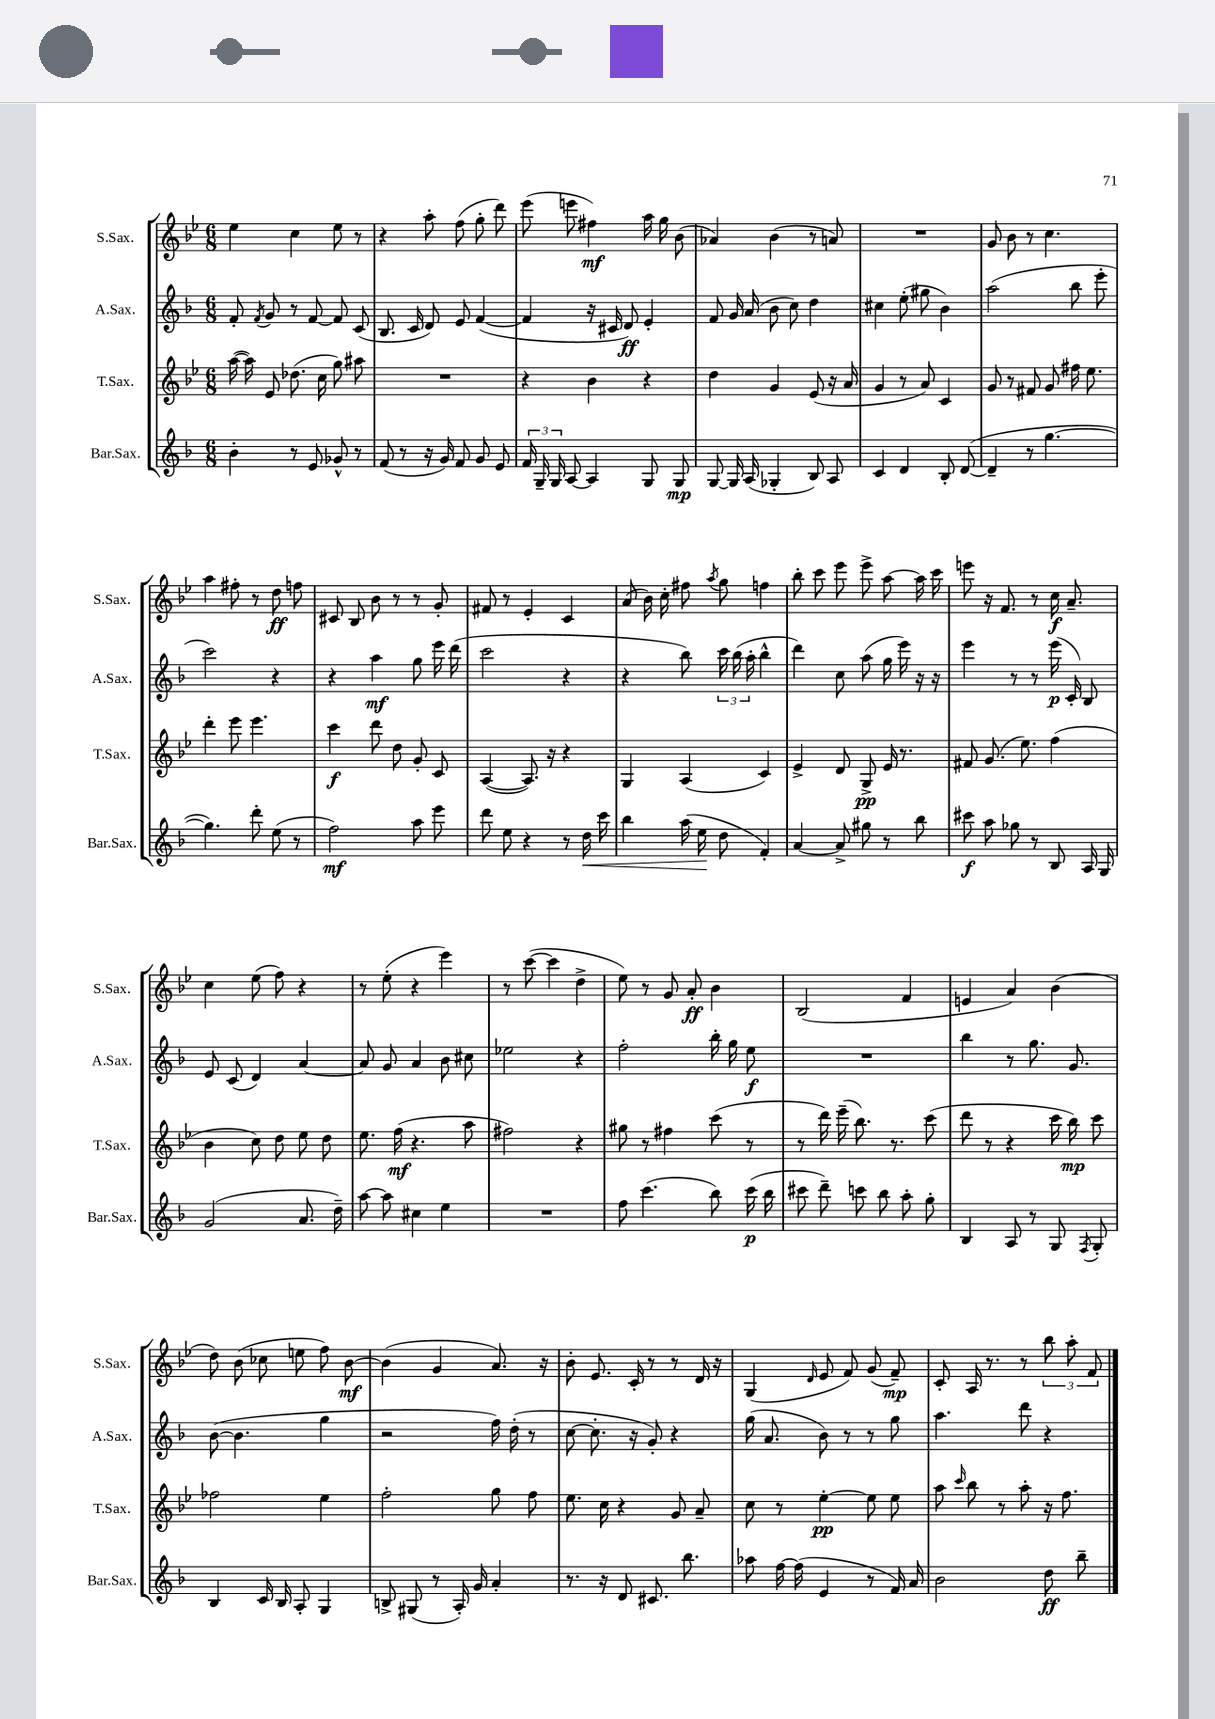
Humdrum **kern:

**kern	**dynam	**kern	**dynam	**kern	**dynam	**kern	**dynam
*part4	*part4	*part3	*part3	*part2	*part2	*part1	*part1
*staff4	*staff4	*staff3	*staff3	*staff2	*staff2	*staff1	*staff1
*I"Bar.Sax.	*	*I"T.Sax.	*	*I"A.Sax.	*	*I"S.Sax.	*
*I'Bar.Sax.	*	*I'T.Sax.	*	*I'A.Sax.	*	*I'S.Sax.	*
*clefG2	*	*clefG2	*	*clefG2	*	*clefG2	*
*k[b-]	*	*k[b-e-]	*	*k[b-]	*	*k[b-e-]	*
*M6/8	*	*M6/8	*	*M6/8	*	*M6/8	*
=2	=2	=2	=2	=2	=2	=2	=2
4b-'\	.	([16aa\	.	8f'/	.	4ee-\	.
.	.	16aa\])	.	.	.	.	.
.	.	.	.	8qf/	.	.	.
.	.	8e-/	.	8g/	.	.	.
8r	.	(8.dd-X\	.	8r	.	4cc\	.
8e/	.	.	.	[8f/	.	.	.
.	.	16cc\	.	.	.	.	.
8g-X^^/	.	8gg\)	.	8f/]	.	8ee-\	.
8r	.	8aa#X\	.	(8c/	.	8r	.
=3	=3	=3	=3	=3	=3	=3	=3
(8f/	.	2.r	.	8.B-/	.	4r	.
8r	.	.	.	.	.	.	.
.	.	.	.	16c/	.	.	.
16r	.	.	.	8d/)	.	8aa'\	.
16g/)	.	.	.	.	.	.	.
8f/	.	.	.	8e/	.	(8ff\	.
8g/	.	.	.	([4f/	.	8gg'\	.
8e/	.	.	.	.	.	8ddd\)	.
=4	=4	=4	=4	=4	=4	=4	=4
24f/	.	4r	.	4f/]	.	(8eee-\	.
24G~/	.	.	.	.	.	.	.
24G/	.	.	.	.	.	.	.
[8A/	.	.	.	.	.	8eeen\	.
4A/]	.	4b-\	.	16r	.	4ff#X\)	mf
.	.	.	.	16c#X/	.	.	.
.	.	.	.	8d/)	ff	.	.
8G/	.	4r	.	4e'/	.	16aa\	.
.	.	.	.	.	.	16gg\	.
8G/	mp	.	.	.	.	(8b-\	.
=5	=5	=5	=5	=5	=5	=5	=5
[8G/	.	4dd\	.	8f/	.	4a-X/)	.
16G/]	.	.	.	16g/	.	.	.
(16A/	.	.	.	(16a/	.	.	.
4G-X'/	.	4g/	.	8b-\	.	(4b-\	.
.	.	.	.	8cc\)	.	.	.
8B-/)	.	(8e-/	.	4dd\	.	8r	.
8A/	.	16r	.	.	.	8an/)	.
.	.	16a/	.	.	.	.	.
=6	=6	=6	=6	=6	=6	=6	=6
4c/	.	4g/	.	4cc#X\	.	2.r	.
4d/	.	8r	.	(8ee'\	.	.	.
.	.	8a/)	.	8gg#X\	.	.	.
8B-'/	.	4c/	.	4b-\)	.	.	.
([8d/	.	.	.	.	.	.	.
=7	=7	=7	=7	=7	=7	=7	=7
4d~/]	.	8g/	.	(2aa\	.	8g/	.
.	.	8r	.	.	.	8b-\	.
8r	.	8f#X/	.	.	.	8r	.
[4.gg\	.	8g/	.	.	.	4.cc\	.
.	.	16ff#X\	.	8bb-\	.	.	.
.	.	8.ee-\	.	.	.	.	.
.	.	.	.	8eee'\	.	.	.
!!LO:LB:g=z
=8	=8	=8	=8	=8	=8	=8	=8
4.gg\])	.	4ddd'\	.	2ccc\)	.	4aa\	.
.	.	8eee-\	.	.	.	8ff#X'\	.
8ddd'\	.	4.eee-\	.	.	.	8r	.
(8ee\	.	.	.	4r	.	8dd\	ff
8r	.	.	.	.	.	8ffn\	.
=9	=9	=9	=9	=9	=9	=9	=9
2ff\)	mf	4ccc\	f	4r	.	8c#X/	.
.	.	.	.	.	.	8B-/	.
.	.	8ddd\	.	4aa\	mf	8b-\	.
.	.	8dd\	.	.	.	8r	.
8aa\	.	8g'/	.	8gg\	.	8r	.
8eee\	.	8c/	.	16eee\	.	8g'/	.
.	.	.	.	(16ddd\	.	.	.
=10	=10	=10	=10	=10	=10	=10	=10
8ddd\	.	([4A/	.	2ccc\	.	8f#X/	.
8ee\	.	.	.	.	.	8r	.
4r	.	8.A/])	.	.	.	4e-'/	.
.	.	16r	.	.	.	.	.
8r	.	4r	.	4r	.	4c/	.
!	!LO:HP:b	!	!	!	!	!	!
16dd\	<	.	.	.	.	.	.
16ccc\	.	.	.	.	.	.	.
=11	=11	=11	=11	=11	=11	=11	=11
4bb-\	.	4G/	.	4r	.	(8a/	.
.	.	.	.	.	.	16b-\)	.
.	.	.	.	.	.	16cc'\	.
(16aa\	.	(4A/	.	8bb-\)	.	8ff#X\	.
16ee\	.	.	.	.	.	.	.
.	.	.	.	.	.	8qaa/	.
8dd\	[	.	.	24ccc\	.	8gg\	.
.	.	.	.	(24bb-\	.	.	.
.	.	.	.	24aa'\	.	.	.
4f'/)	.	4c/)	.	4bb-^^\	.	4ffn\	.
=12	=12	=12	=12	=12	=12	=12	=12
[4a/	.	4e-^/	.	4ddd\)	.	8bb-'\	.
.	.	.	.	.	.	8ccc\	.
8a^/]	.	8d/	.	8cc\	.	8eee-\	.
8gg#X\	.	8G^/	pp	(8aa\	.	8eee-^\	.
8r	.	16e-/	.	16gg\	.	[8aa\	.
.	.	8.r	.	16eee\)	.	.	.
8bb-\	.	.	.	16r	.	16aa\]	.
.	.	.	.	16r	.	16ccc\	.
=13	=13	=13	=13	=13	=13	=13	=13
8ccc#X\	f	8f#X/	.	4eee\	.	8eeen\	.
8aa\	.	(8.g/	.	.	.	16r	.
.	.	.	.	.	.	8.f/	.
8gg-X\	.	.	.	8r	.	.	.
.	.	8.ee-\)	.	.	.	.	.
8r	.	.	.	8r	.	8r	.
8B-/	.	(4ff\	.	(16eee\	p	16cc\	f
.	.	.	.	16c'/)	.	8.a~/	.
16A/	.	.	.	8B-/	.	.	.
16G/	.	.	.	.	.	.	.
!!LO:LB:g=z
=14	=14	=14	=14	=14	=14	=14	=14
(2g/	.	4b-\	.	8e/	.	4cc\	.
.	.	.	.	(8c/	.	.	.
.	.	8cc\)	.	4d/)	.	(8ee-\	.
.	.	8dd\	.	.	.	8ff\)	.
8.a/	.	8ee-\	.	[4a/	.	4r	.
.	.	8dd\	.	.	.	.	.
16dd~\)	.	.	.	.	.	.	.
=15	=15	=15	=15	=15	=15	=15	=15
[8aa\	.	8.ee-\	.	8a/]	.	8r	.
8aa\]	.	.	.	8g/	.	(8ee-'\	.
.	.	(16ff\	mf	.	.	.	.
4cc#X\	.	4.r	.	4a/	.	4r	.
4ee\	.	.	.	8b-\	.	4eee-\)	.
.	.	8aa\	.	8cc#X\	.	.	.
=16	=16	=16	=16	=16	=16	=16	=16
2.r	.	2ff#X\)	.	2ee-X\	.	8r	.
.	.	.	.	.	.	([8ccc\	.
.	.	.	.	.	.	4ccc\]	.
.	.	4r	.	4r	.	4dd^\	.
=17	=17	=17	=17	=17	=17	=17	=17
8ff\	.	8gg#X\	.	2ff'\	.	8ee-\)	.
(4.ccc\	.	8r	.	.	.	8r	.
.	.	4ff#X\	.	.	.	8g/	.
.	.	.	.	.	.	8a'/	ff
8bb-\)	.	(8ccc\	.	16bb-'\	.	4b-\	.
.	.	.	.	16gg\	.	.	.
(16ccc\	p	8r	.	8ee\	f	.	.
16bb-\	.	.	.	.	.	.	.
=18	=18	=18	=18	=18	=18	=18	=18
8ccc#X\	.	8r	.	2.r	.	(2B-/	.
8ddd~\)	.	16ddd\)	.	.	.	.	.
.	.	(16eee-~\	.	.	.	.	.
8cccn\	.	8.bb-\)	.	.	.	.	.
8bb-\	.	.	.	.	.	.	.
.	.	8.r	.	.	.	.	.
8aa'\	.	.	.	.	.	4f/	.
8gg'\	.	(8ccc\	.	.	.	.	.
=19	=19	=19	=19	=19	=19	=19	=19
4B-/	.	8ddd\	.	4bb-\	.	4en/	.
.	.	8r	.	.	.	.	.
8A/	.	4r	.	8r	.	4a/)	.
8r	.	.	.	8.gg\	.	.	.
8G/	.	16ccc\	.	.	.	(4b-\	.
.	.	16bb-\)	mp	8.g/	.	.	.
8qF/	.	.	.	.	.	.	.
8G'/	.	8ccc\	.	.	.	.	.
!!LO:LB:g=z
=20	=20	=20	=20	=20	=20	=20	=20
4B-/	.	2ff-X\	.	([8b-\	.	8dd\)	.
.	.	.	.	4.b-\]	.	(8b-\	.
16c/	.	.	.	.	.	8cc-X\	.
16B-/	.	.	.	.	.	.	.
8A'/	.	.	.	.	.	8een\	.
4G/	.	4ee-\	.	4gg\	.	8ff\)	.
.	.	.	.	.	.	[8b-\	mf
=21	=21	=21	=21	=21	=21	=21	=21
8Bn^/	.	2ff'\	.	2r	.	(4b-\]	.
(8G#X/	.	.	.	.	.	.	.
8r	.	.	.	.	.	4g/	.
16A'/)	.	.	.	.	.	.	.
16g/	.	.	.	.	.	.	.
4a'/	.	8gg\	.	16ff\)	.	8.a/)	.
.	.	.	.	(16dd'\	.	.	.
.	.	8ff\	.	8r	.	.	.
.	.	.	.	.	.	16r	.
=22	=22	=22	=22	=22	=22	=22	=22
8.r	.	8.ee-\	.	[8cc\	.	8b-'\	.
.	.	.	.	8.cc'\]	.	8.e-/	.
16r	.	16cc\	.	.	.	.	.
8d/	.	4r	.	.	.	.	.
.	.	.	.	16r	.	16c'/	.
8.c#X/	.	.	.	8g'/)	.	8r	.
.	.	8g/	.	4r	.	8r	.
8.bb-\	.	.	.	.	.	.	.
.	.	8a~/	.	.	.	16d/	.
.	.	.	.	.	.	16r	.
=23	=23	=23	=23	=23	=23	=23	=23
8aa-X\	.	8cc\	.	(16gg\	.	(4G/	.
.	.	.	.	8.a/	.	.	.
[16ff\	.	8r	.	.	.	.	.
(16ff\]	.	.	.	.	.	.	.
.	.	.	.	.	.	16qqd/	.
4e/	.	[4ee-'\	pp	8b-\)	.	8e-/	.
.	.	.	.	8r	.	8f/)	.
8r	.	8ee-\]	.	8r	.	(8g/	.
16f/)	.	8ee-\	.	8gg\	.	8f~/)	mp
16a/	.	.	.	.	.	.	.
=24	=24	=24	=24	=24	=24	=24	=24
2b-\	.	8aa\	.	4.aa\	.	8c'/	.
.	.	16qqccc/	.	.	.	.	.
.	.	8bb-\	.	.	.	16A/	.
.	.	.	.	.	.	8.r	.
.	.	8r	.	.	.	.	.
.	.	8aa'\	.	8ddd\	.	8r	.
8dd\	ff	16r	.	4r	.	12bb-\	.
.	.	8.ff\	.	.	.	.	.
.	.	.	.	.	.	12aa'\	.
8bb-~\	.	.	.	.	.	.	.
.	.	.	.	.	.	12f/	.
==	==	==	==	==	==	==	==
*-	*-	*-	*-	*-	*-	*-	*-
